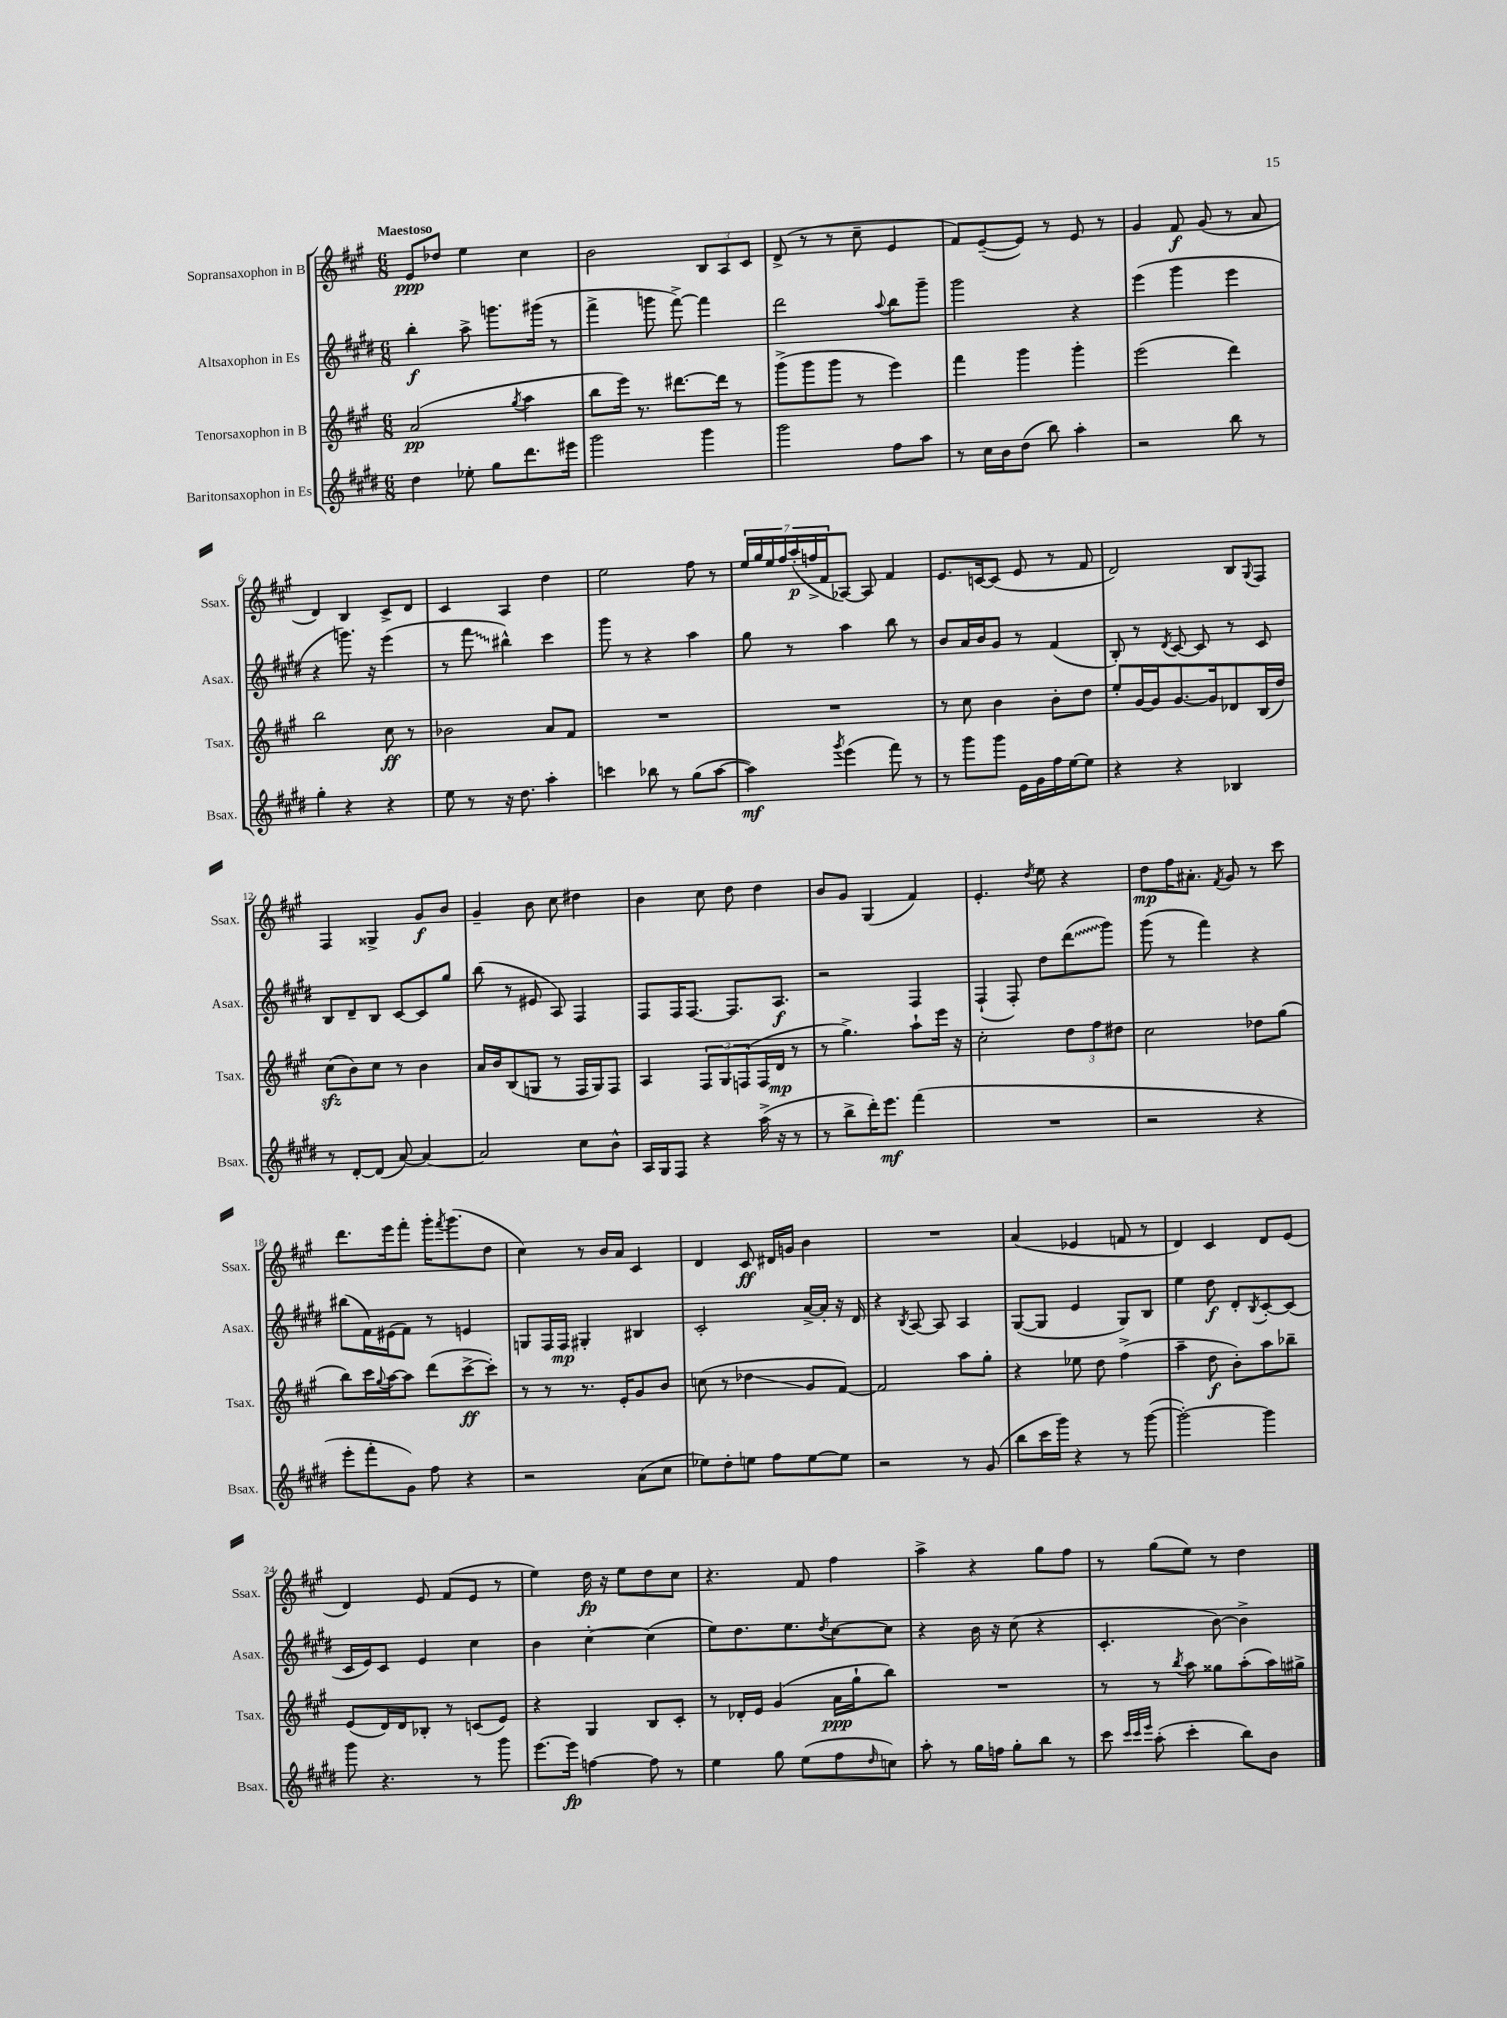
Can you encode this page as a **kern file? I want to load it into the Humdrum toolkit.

**kern	**kern	**kern	**kern
*staff4	*staff3	*staff2	*staff1
*clefG2	*clefG2	*clefG2	*clefG2
*k[f#c#g#d#]	*k[f#c#g#]	*k[f#c#g#d#]	*k[f#c#g#]
*M6/8	*M6/8	*M6/8	*M6/8
4dd#\	(2a/	4bb'\	8e/L
.	.	.	8dd-/J
8ee-'\	.	8aa^\	4ee\
8gg#\L	.	8.ggg\L	.
.	8qgg#/	.	.
8.ddd#\	4aa\	.	4cc#\
.	.	(16ggg#\Jk	.
.	.	8r	.
16eee#\Jk	.	.	.
=	=	=	=
2ggg#\	8bb\L	4fff#^\	2b\
.	16eee\Jk)	.	.
.	8.r	.	.
.	.	8ggg\	.
.	[8.ddd#\L	[8fff#^\)	.
4ggg#\	.	4fff#\]	12B/L
.	16ddd#\]Jk	.	.
.	.	.	12A/
.	8r	.	.
.	.	.	12c#/J
=	=	=	=
2ggg#\	(8ggg#^\L	2ddd#\	(8d^/
.	8ggg#\	.	8r
.	8ggg#\J	.	8r
.	8r	.	8cc#~\
.	.	8qqaa/	.
8ff#\L	4eee\)	8bb\L	4e/
8aa\J	.	8ggg#~\J	.
=	=	=	=
8r	4fff#\	2ggg#\	8f#/L)
16cc#\LL	.	.	([8e~/
16b\J	.	.	.
(8dd#\J	4ggg#\	.	8e/]J)
8bb\)	.	.	8r
4aa'\	4ggg#'\	4r	8e/
.	.	.	8r
=	=	=	=
2r	(2eee\	(4eee\	4g#/
.	.	4ggg#\	8f#/
.	.	.	(8g#/
8bb\	4ddd\)	4eee\	8r
8r	.	.	8a/
=	=	=	=
4gg#'\	2bb\	4r	4d/)
4r	.	8.ggg\)	4B/
.	.	16r	.
4r	8cc#\	(4eee\	8c#^/L
.	8r	.	8d/J
=	=	=	=
8ee\	2b-\	8r	4c#/
8r	.	8fff#\	.
16r	.	4bb#^^\)	4A/
8.dd#\	.	.	.
4aa'\	8a/L	4ccc#\	4dd\
.	8f#/J	.	.
=	=	=	=
4ccc\	2.r	8ggg#\	2ee\
.	.	8r	.
8bb-\	.	4r	.
8r	.	.	.
(8gg#\L	.	4aa\	8ff#\
[8aa\J	.	.	8r
=	=	=	=
4aa\])	2.r	8gg#\	28ee/LL
.	.	.	28gg#/
.	.	.	28ee/
.	.	.	28ff#/
.	.	8r	.
.	.	.	(28aa'/
.	.	.	28ff^/
.	.	.	28f#/J
8qggg#/	.	.	.
(4eee\	.	4aa\	[8A-/J)
.	.	.	8A-/]
8fff#\)	.	8bb\	4f#/
8r	.	8r	.
=	=	=	=
8r	8r	8b/L	8.e/L
8ggg#\L	8cc#\	16a/L	.
.	.	16b/J	[16c/k
8ggg#\J	4b\	8g#/J	(8c/]J
16e\LL	.	8r	8e/
16g#\	.	.	.
16ff#\	8b'\L	(4f#/	8r
[16ee\J	.	.	.
8ee\]J	8dd\J	.	8f#/
=	=	=	=
4r	8ee'/L	8B'/)	2d/)
.	[16g#/L	8r	.
.	16g#/]J	.	.
.	.	8qd#/	.
4r	[8.g#/	[8c#/	.
.	.	8c#/]	.
.	16g#/]k	.	.
4B-/	8d-/	8r	8B/L
.	.	.	8qqG#/
.	(16B/L	8c#/	8F#/J
.	16dd/JJ)	.	.
=	=	=	=
8r	(8cc#\L	8B/L	4F#/
[8d#'/L	8b\)	8d#~/	.
(8d#/]J	8cc#\J	8B/J	4G##^/
[8a/)	8r	[8c#/L	.
4a/_	4b\	8c#/]	8g#/L
.	.	8gg#/J	8b/J
=	=	=	=
2a/]	16a/LL	(8bb\	4g#~/
.	16b/J	.	.
.	(8B/	8r	.
.	8G/J	8e#/	8b\
.	8r	8A/)	8cc#\
8cc#\L	16F#/LL	4F#/	4dd#\
.	16G/J)	.	.
8b^^\J	8F#/J	.	.
=	=	=	=
16A/LL	4A/	8F#/L	4b\
16G#/J	.	.	.
8F#/J	.	16F#/K	.
.	.	[8.F#/J	.
4r	12F#/L	.	8cc#\
.	12G#/	.	.
.	.	8.F#/]L	8dd\
.	(12F/	.	.
(16aa^\	16F/L	.	4dd\
16r	16d/JJ	8.A/J	.
8r	8r	.	.
=	=	=	=
8r	8r	2r	8b/L
8bb^\L	4.gg#^\)	.	8g#/J
16ddd#'\K)	.	.	(4G#/
8.eee\J	.	.	.
(4fff#\	8aa`\L	4F#/	4f#/)
.	16eee\Jk	.	.
.	16r	.	.
=	=	=	=
2.r	2cc#'\	(4F#`/	4.e'/
.	.	8F#'/)	.
.	.	.	8qdd/
.	.	8dd#\L	8ee\
.	12dd\L	(8ddd#\	4r
.	12ff#\	.	.
.	.	8ggg#\J)	.
.	12dd#\J	.	.
=	=	=	=
2r	2cc#\	(8ggg#\	8dd\L
.	.	8r	16ff#\K
.	.	.	8.a#'\J
.	.	4fff#\)	.
.	.	.	8qf#/
.	.	.	8g#/
4r	8dd-\L	4r	8r
.	(8gg#\J	.	8ccc#\
=	=	=	=
8eee'\L	8bb\L)	(8bb#\L	8.ddd\L
8fff#'\	16ccc#\L	16f#\L)	.
.	8qqgg#/	.	.
.	[16aa\J	(16e#\J	16eee\k
8g#\J)	8aa\]J	8f#\J)	8fff#'\J
8ff#\	(8ddd\L	8r	16ggg#'\LK
.	.	.	8qfff#/
.	.	.	(8.ggg#\
4r	[8ccc#^\	4e/	.
.	8ccc#'\]J)	.	8dd\J
=	=	=	=
2r	8r	8G/L	4cc#\)
.	8r	16F#/L	.
.	.	16F#/JJ	.
.	8.r	4G#'/	8r
.	.	.	16b/LL
.	16e'/LK	.	16a/JJ
(8a\L	8g#/	4B#/	4c#/
8cc#\J	8b/J	.	.
=	=	=	=
8ee-\L)	(8cc\	2c#'/	4d/
8dd#'\	8r	.	.
8ee\J	4dd-\	.	8c#/
8ff#\L	.	.	16d#/LL
.	.	.	16g/JJ
[8ee\	8g#/L	[16a^/LL	4b\
.	.	16a'/]JJ	.
8ee\]J	[8f#/J)	16r	.
.	.	16d#/	.
=	=	=	=
2r	2f#/]	4r	2.r
.	.	8qB/	.
.	.	[8A/	.
.	.	8A/]	.
8r	8aa\L	4A/	.
(8g#/	8gg#'\J	.	.
=	=	=	=
8bb\L	4r	([8G#/L	(4a/
16ccc#\L	.	8G#/]J	.
16ggg#\JJ)	.	.	.
4r	8ee-\	4e/	4e-/
.	8dd\	.	.
8r	(4ff#^\	8G#/L)	8f/
([8ggg#\	.	8B/J	8r
=	=	=	=
2ggg#'\_)	4aa~\	4ee\	4d/)
.	8dd\	8dd#\	4c#/
.	8b'\L)	8d#'/L	.
.	.	8qB/	.
4ggg#\]	8aa\	[8c#'/	8d/L
.	8bb-~\J	(8c#/]J	(8e/J
=	=	=	=
8ggg#\	(8e/L	16c#/LL	4d/)
.	.	16e/J)	.
4.r	16d/L)	8c#/J	.
.	16d/J	.	.
.	8B-'/J	4e/	8e/
.	8r	.	(8f#/L
8r	(8c/L	4cc#\	8e/J
8ggg#\	8e/J)	.	8r
=	=	=	=
[8.eee\L	4r	4b\	4ee\)
16eee\]Jk	.	.	.
[4ff\	4G#/	[4cc#'\	16dd\
.	.	.	16r
.	.	.	8ee\L
8ff\]	8B/L	(4cc#\]	8dd\
8r	8c#'/J	.	8cc#\J
=	=	=	=
4ee\	8r	8ee\L)	4.r
.	16d-'/LL	8.dd#\	.
.	16e/JJ	.	.
8gg#\	(4g#/	.	.
.	.	8.ee\	.
(8ee\L	.	.	8f#/
.	.	8qdd#/	.
8ff#\	16a\LL	[8cc#\	4ff#\
.	16gg#`\J	.	.
16qqdd#/	.	.	.
8cc\J)	8bb\J)	8cc#\]J	.
=	=	=	=
8aa'\	2.r	4r	4aa^\
8r	.	.	.
16gg#\LL	.	16b\	4r
16ff\JJ	.	16r	.
8gg#'\L	.	(8cc#\	.
8bb\J	.	4r	8gg#\L
8r	.	.	8ff#\J
=	=	=	=
8ccc#\	8r	4.c#'/	8r
32qqccc#/LLL	.	.	.
32qqccc#/	.	.	.
32qqeee/JJJ	.	.	.
(8aa'\	8r	.	(8gg#\L
.	8qbb/	.	.
4ccc#'\	8aa\	.	8ee\J)
.	8gg##\L	[8b\)	8r
8bb\L)	(8aa'\	4b^\]	4dd\
8b\J	16aa\L)	.	.
.	16gg#^\JJ	.	.
==	==	==	==
*-	*-	*-	*-
